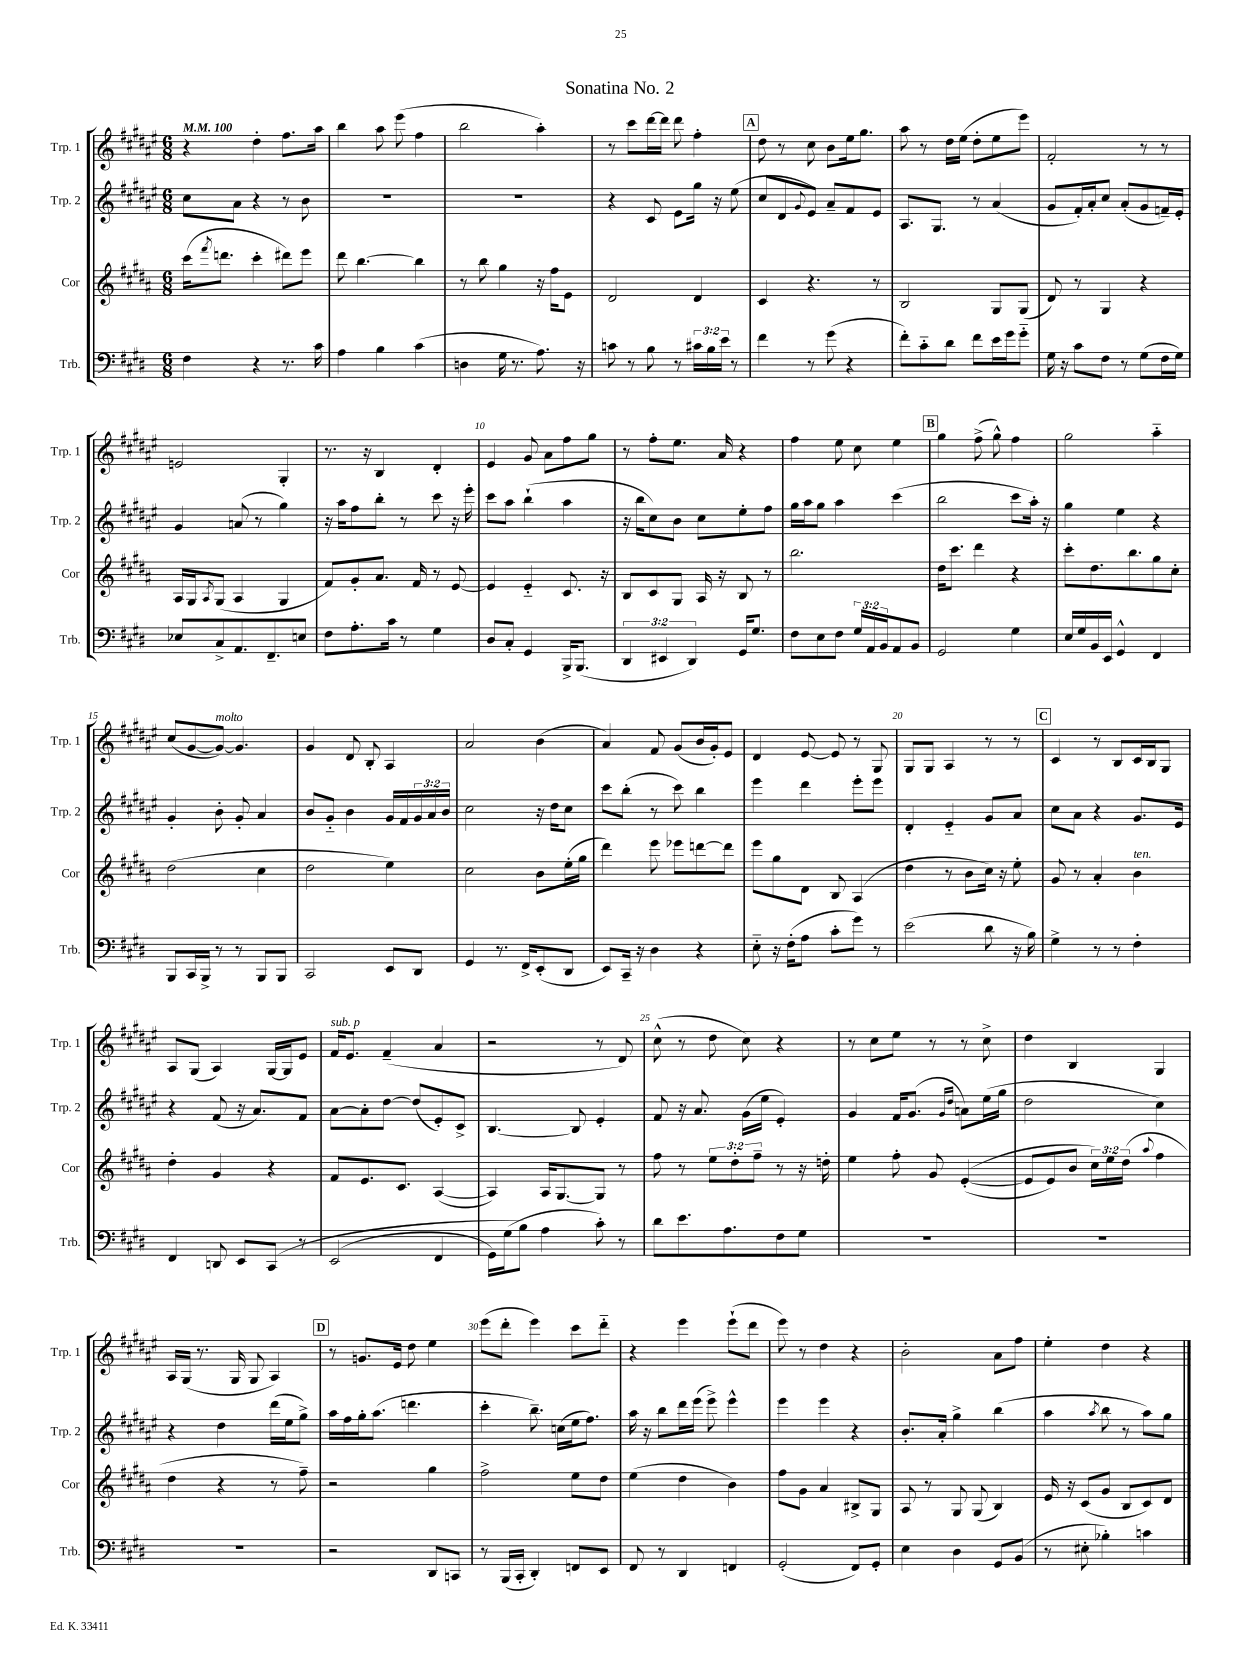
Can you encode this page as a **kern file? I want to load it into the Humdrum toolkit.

**kern	**kern	**kern	**kern
*staff4	*staff3	*staff2	*staff1
*clefF4	*clefG2	*clefG2	*clefG2
*k[f#c#g#d#]	*k[f#c#g#d#a#]	*k[f#c#g#d#a#e#]	*k[f#c#g#d#a#e#]
*M6/8	*M6/8	*M6/8	*M6/8
*MM100	*MM100	*MM100	*MM100
4F#	(16ccc#	8cc#	4r
.	8qfff#	.	.
.	8.ddd	.	.
.	.	8a#	.
4r	4ccc#'	4r	4dd#'
8.r	8ddd#)	8r	8.ff#
.	8eee	8b	.
16c#	.	.	16aa#
=	=	=	=
4A	8ddd#	2.r	4bb
.	[4.bb	.	.
4B	.	.	8aa#
.	.	.	(8eee#
(4c#	4bb]	.	4ff#
=	=	=	=
4D	8r	2.r	2bb
.	8bb	.	.
16G#	4gg#	.	.
8.r	.	.	.
8.A)	16r	.	4aa#')
.	16ff#	.	.
.	8e	.	.
16r	.	.	.
=	=	=	=
8c	2d#	4r	8r
8r	.	.	8ccc#
8B	.	8c#	[16ddd#
.	.	.	16ddd#]
8r	.	8e#	8ddd#
24c#	4d#	16gg#	4ff#'
24B	.	.	.
.	.	16r	.
24e	.	.	.
8r	.	(8ee#	.
=	=	=	=
4f#	4c#	8cc#	8dd#
.	.	8d#	8r
.	.	8qqg#	.
8r	4.r	8e#)	8cc#
(8g#	.	8a#~	8b
4r	.	8f#	16ee#
.	.	.	8.gg#
.	8r	8e#	.
=	=	=	=
8f#')	2B	8.A#	8aa#
8c#'~	.	.	8r
.	.	8.G#	.
8d#	.	.	16dd#
.	.	.	(16ee#
8f#	.	8r	8dd#'
16e	8G#	(4a#	8ee#
16g#	.	.	.
8g#'~	(8G#	.	8eee#)
=	=	=	=
16G#	8d#)	8g#	2f#'
16r	.	.	.
8c#	8r	16f#')	.
.	.	16a#'	.
8F#	4G#	8cc#	.
8r	.	(8a#'	.
(8G#	4r	8g#	8r
16F#	.	16f~)	8r
16G#)	.	16e#'	.
=	=	=	=
8E-	16A#	4g#	2e
.	16G#	.	.
.	8qA#	.	.
8C#^	(8G#	.	.
8.AA	4A#	(8a	.
.	.	8r	.
8.FF#~	.	.	.
.	4G#	4gg#)	4G#'
8E	.	.	.
=	=	=	=
8F#	8f#)	16r	8.r
.	.	16aa#	.
8.A'	8g#'	8ff#	.
.	.	.	16r
.	8.a#	8bb'	4B
16c#	.	.	.
8r	.	8r	.
.	16f#	.	.
4G#	8r	8ccc#	4d#'
.	[8e	16r	.
.	.	16eee#'	.
=	=	=	=
8D#	4e]	8ccc#	4e#
8C#'	.	8aa#	.
4GG#	4e'~	(4bb`	8g#
.	.	.	8a#
16BBB^	8.c#	4aa#	8ff#
(8.BBB	.	.	.
.	.	.	8gg#
.	16r	.	.
=	=	=	=
6DD#	8B	16r	8r
.	.	16bb	.
.	8c#	8cc#)	8ff#'
6EE#	.	.	.
.	8G#	8b	8.ee#
6DD#)	.	.	.
.	16A#	8cc#	.
.	16r	.	16a#
16GG#	8B	8ee#'	4r
8.G#	.	.	.
.	8r	8ff#	.
=	=	=	=
8F#	2.bb	16gg#	4ff#
.	.	16aa#	.
8E	.	8gg#	.
8F#	.	4aa#	8ee#
24G#	.	.	8cc#
24AA	.	.	.
24BB	.	.	.
8AA	.	(4ccc#	4ee#
8BB	.	.	.
=	=	=	=
2GG#	16dd#	2bb	4gg#
.	8.ccc#	.	.
.	4ddd#	.	(8ff#^
.	.	.	8gg#^^)
4G#	4r	8ccc#	4ff#
.	.	16aa#')	.
.	.	16r	.
=	=	=	=
16E	8ccc#'	4gg#	2gg#
16G#	.	.	.
16BB	8.dd#	.	.
16EE	.	.	.
4GG#^^	.	4ee#	.
.	8.bb	.	.
4FF#	8gg#	4r	4aa#'~
.	8cc#'	.	.
=	=	=	=
8BBB	(2dd#	4g#'	(8cc#
16CC#	.	.	[8g#
16BBB^	.	.	.
8r	.	8b'	8g#_)
8r	.	8g#'	4.g#]
8BBB	4cc#	4a#	.
8BBB	.	.	.
=	=	=	=
2CC#	2dd#	8b	4g#
.	.	8g#'~	.
.	.	4b	8d#
.	.	.	8B'
8EE	4ee)	16g#	4A#
.	.	16f#	.
8DD#	.	24g#	.
.	.	24a#	.
.	.	24b	.
=	=	=	=
4GG#	2cc#	2cc#	2a#
8.r	.	.	.
16FF#^	.	.	.
(8EE'	8b	16r	(4b
.	.	16dd#	.
8DD#	(16ee'	8cc#	.
.	16gg#	.	.
=	=	=	=
8EE)	4ddd#)	8ccc#	4a#)
16CC#~	.	(8bb'	.
16r	.	.	.
4D#	8eee	8r	8f#
.	8eee-	8ccc#)	(8g#
4r	[8ddd	4bb	16b
.	.	.	16g#')
.	8ddd]	.	8e#
=	=	=	=
8E'~	8eee	4eee#	4d#
16r	8gg#	.	.
(16F#'	.	.	.
8A	8d#	4ddd#	[8e#
8c#'	8B	.	8e#]
8g#)	(4A#	8eee#'	8r
8r	.	8eee#	8G#
=	=	=	=
(2e	4dd#	4d#'	8G#
.	.	.	8G#
.	8r	4e#'~	4A#
.	8b	.	.
8d#	16cc#)	8g#	8r
.	16r	.	.
16r	8ee'	8a#	8r
16B)	.	.	.
=	=	=	=
4G#^	8g#	8cc#	4c#
.	8r	8a#	.
8r	4a#'	4r	8r
8r	.	.	8B
4F#'	4b	8.g#	16c#
.	.	.	16B
.	.	.	8G#
.	.	16e#	.
=	=	=	=
4FF#	4dd#'	4r	8A#
.	.	.	(8G#
8DD	4g#	(8f#	4A#)
8EE	.	16r	.
.	.	8.a#)	.
&(8CC#	4r	.	[16G#
.	.	.	16G#]
8r	.	8f#	8e#
=	=	=	=
(2EE	8f#	[8a#	16f#
.	.	.	8.e#
.	8.e	8a#']	.
.	.	[8dd#	(4f#~
.	8.c#	.	.
.	.	(8dd#]	.
4FF#	([4A#	8e#')	4a#
.	.	8c#^	.
=	=	=	=
16GG#)	4A#])	[4.B	2r
(16G#	.	.	.
8B&)	.	.	.
4A	16A#	.	.
.	[8.G#	.	.
.	.	8B]	.
8c#')	8G#]	4e#'	8r
8r	8r	.	8d#)
=	=	=	=
8d#	8ff#	8f#	(8cc#^^
8.e	8r	16r	8r
.	.	8.a#	.
.	12ee	.	8dd#
8.A	.	.	.
.	12dd#'	.	.
.	.	(16g#	8cc#)
.	12ff#~	.	.
.	.	16ee#	.
8F#	8r	4e#')	4r
8G#	16r	.	.
.	16dd'	.	.
=	=	=	=
2.r	4ee	4g#	8r
.	.	.	8cc#
.	8ff#'	16f#	8ee#
.	.	(8.g#	.
.	8g#	.	8r
.	.	16qqg#	.
.	.	16qqdd#	.
.	&(([4e'	8a)	8r
.	.	(16ee#	8cc#^
.	.	16gg#	.
=	=	=	=
2.r	8e]	2dd#	4dd#
.	8e)	.	.
.	8b	.	4B
.	24cc#&)	.	.
.	24ee	.	.
.	(24dd#	.	.
.	8qqaa#	.	.
.	4ff#	4cc#)	4G#
=	=	=	=
2.r	4dd#	4r	16A#
.	.	.	(16G#
.	.	.	8.r
.	4r	4dd#	.
.	.	.	16G#
.	.	.	8G#
.	8r	(16ddd#	4A#)
.	.	16ee#	.
.	8ff#~)	8gg#^)	.
=	=	=	=
2r	2r	16aa#	8r
.	.	16ff#	.
.	.	16gg#'	8.g
.	.	(8.aa#	.
.	.	.	16e#
.	.	4.ddd	8dd#
8DD#	4gg#	.	4ee#
8CC	.	.	.
=	=	=	=
8r	2ff#^	4ccc#'	(8eee#
(16BBB	.	.	8ddd#'
16CC#'	.	.	.
4DD#')	.	8.bb~)	4eee#)
.	.	(16cc	.
8FF	8ee	16ee#	8ccc#
.	.	8.ff#)	.
8EE	8dd#	.	8ddd#'~
=	=	=	=
8FF#	(4ee	16aa#	4r
.	.	16r	.
8r	.	8bb	.
4DD#	4dd#	16ddd#	4eee#
.	.	(16eee#	.
.	.	8eee#^)	.
4FF	4b)	4eee#^^	(8eee#`
.	.	.	8ddd#
=	=	=	=
(2GG#'	8ff#	4eee#	8eee#)
.	8g#	.	8r
.	4a#	4eee#	4dd#
8FF#)	8B#^	4r	4r
8GG#'	8G#	.	.
=	=	=	=
4E	8A#	8.b'	2b'
.	8r	.	.
.	.	16a#'	.
4D#	8G#	4gg#^	.
.	(8G#	.	.
8GG#	4B)	(4bb	8a#
(8BB	.	.	8ff#
=	=	=	=
8r	16e	4aa#	4ee#'
.	16r	.	.
8E#'	(8c#	.	.
.	.	8qaa#	.
4B-')	8g#	8bb	4dd#
.	8B	8r	.
4c	8c#)	8aa#)	4r
.	8d#	8gg#	.
==	==	==	==
*-	*-	*-	*-
